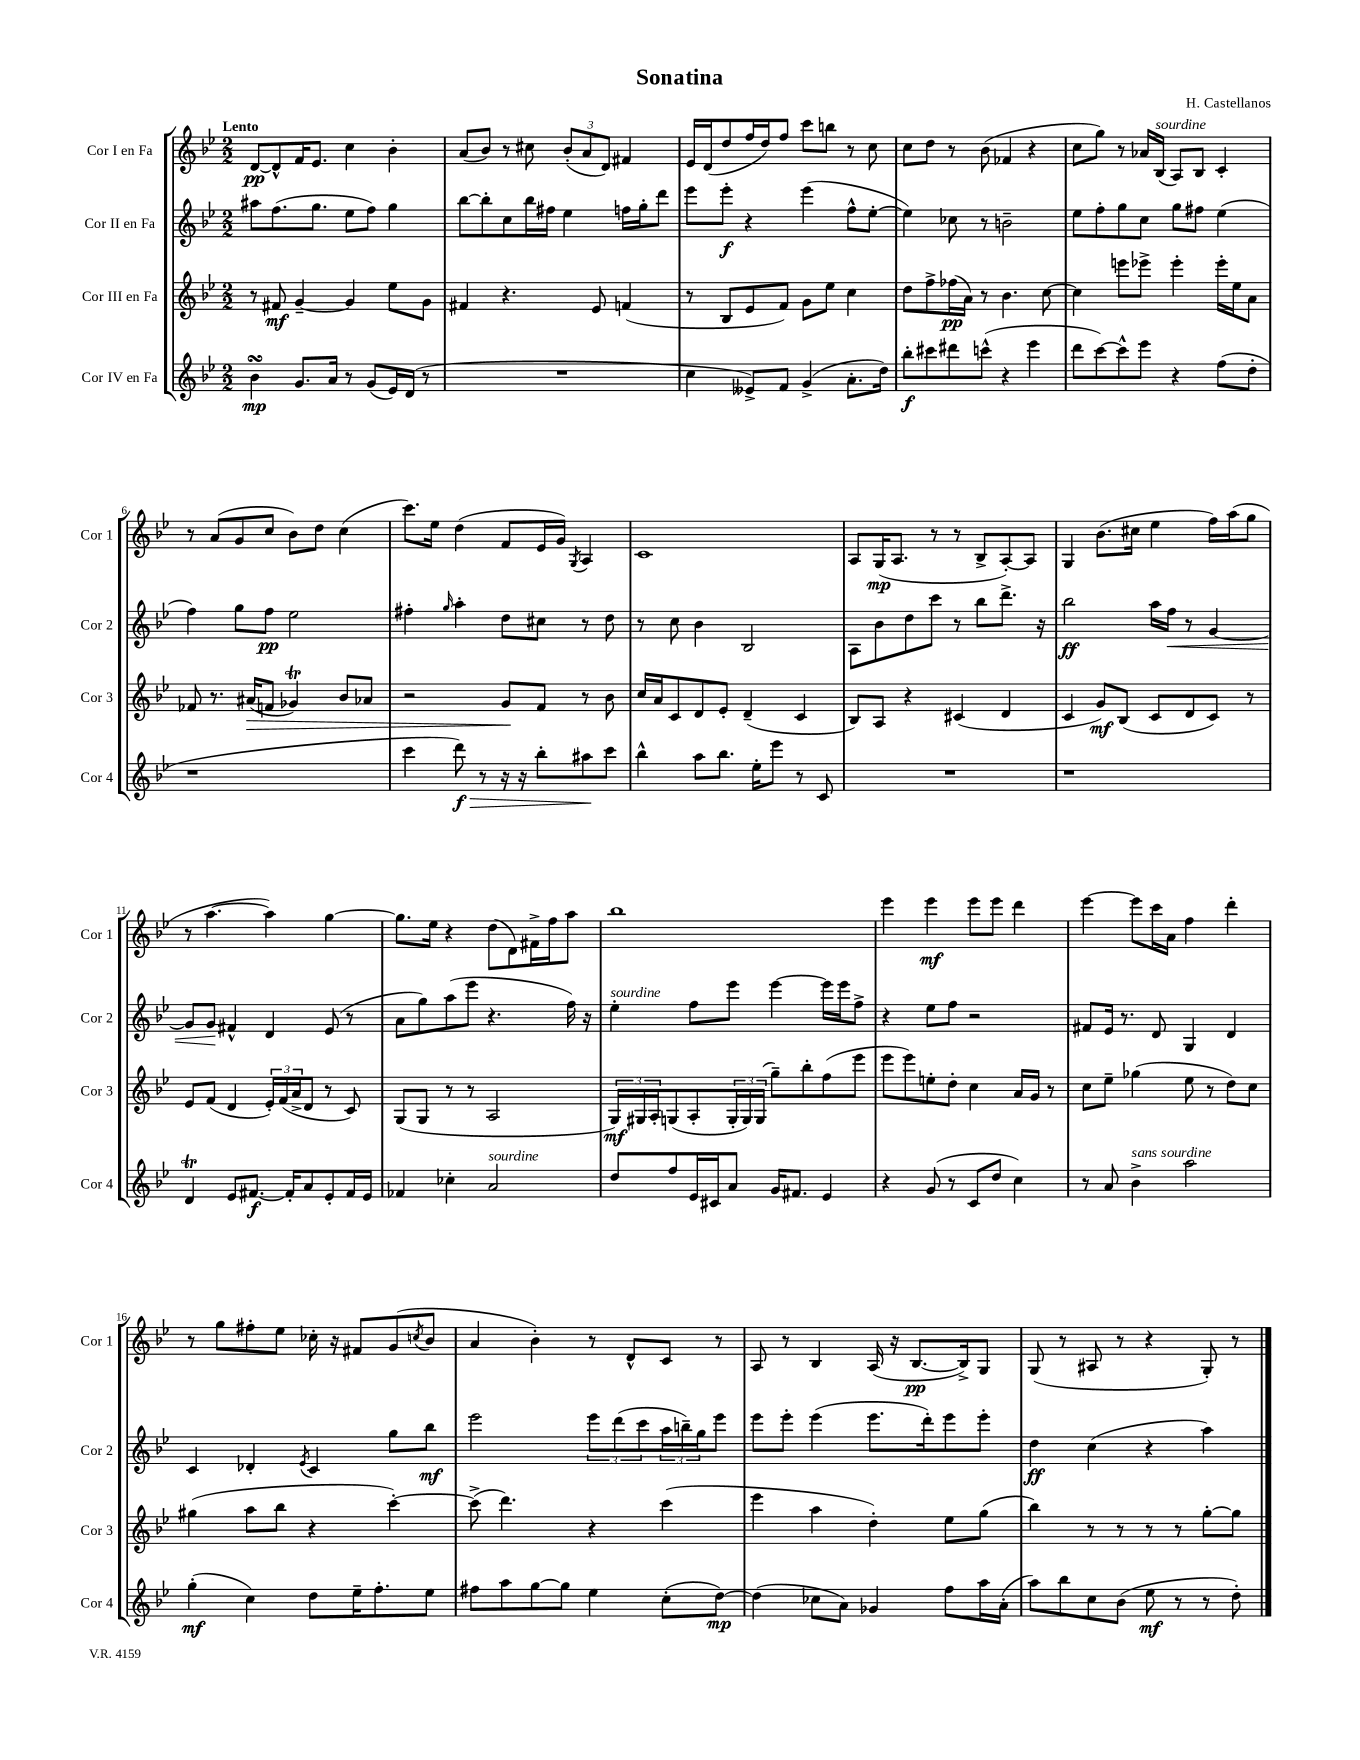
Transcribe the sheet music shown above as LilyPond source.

\header { title = "Sonatina" composer = "H. Castellanos" }
<<
\new StaffGroup <<
\new Staff = "s0" \with { instrumentName = "Cor I en Fa" shortInstrumentName = "Cor 1" } {
    \clef treble \key bes \major \numericTimeSignature \time 2/2 \tempo "Lento"
    d'8~\pp d'8-^ f'16 ees'8. c''4 bes'4-. |
    a'8( bes'8) r8 cis''8 \tuplet 3/2 { bes'8-.( a'8 d'8) } fis'4 |
    ees'16 d'16( d''8 f''16 d''16) f''8 c'''8 b''8 r8 c''8 |
    c''8 d''8 r8 bes'8( fes'4 r4 |
    c''8 g''8) r8 aes'16 bes16^\markup { \italic "sourdine" }( a8) bes8 c'4-. |
    r8 a'8( g'8 c''8 bes'8) d''8 c''4( |
    c'''8.) ees''16 d''4( f'8 ees'16 g'16) \acciaccatura { g8 } a4 |
    c'1 |
    a8 g16\mp( a8. r8 r8 bes8-> a8~-.) a8 |
    g4 bes'8.( cis''16 ees''4 f''16) a''16( g''8 |
    r8 a''4.~ a''4) g''4~ |
    g''8. ees''16 r4 d''8( d'8) fis'16-> f''16 a''8 |
    bes''1 |
    ees'''4 ees'''4\mf ees'''8 ees'''8 d'''4 |
    ees'''4~ ees'''8 c'''16 a'16 f''4 d'''4-. |
    r8 g''8 fis''8-. ees''8 ces''16-. r16 fis'8 g'8( \acciaccatura { c''8 } bes'8 |
    a'4 bes'4-.) r8 d'8-^ c'8 r8 |
    a8 r8 bes4 a16( r16 bes8.~\pp bes16->) g8 |
    g8( r8 ais8 r8 r4 g8-.) r8 \bar "|." |
}
\new Staff = "s1" \with { instrumentName = "Cor II en Fa" shortInstrumentName = "Cor 2" } {
    \clef treble \key bes \major \numericTimeSignature \time 2/2
    ais''8 f''8.( g''8. ees''8 f''8) g''4 |
    bes''8~ bes''8-. c''8 bes''16 fis''16 ees''4 f''16 g''16-. d'''8 |
    ees'''8 ees'''8-.\f r4 ees'''4( f''8-^ ees''8~-. |
    ees''4) ces''8 r8 b'2-- |
    ees''8 f''8-. g''8 c''8 g''8 fis''8 ees''4( |
    f''4) g''8 f''8\pp ees''2 |
    fis''4-. \grace { g''16 } a''4-. d''8 cis''8 r8 d''8 |
    r8 c''8 bes'4 bes2 |
    a8 bes'8 d''8 c'''8 r8 bes''8 d'''8.-> r16 |
    bes''2\ff a''16 f''16\< r8 g'4~ |
    g'8 g'8\! fis'4-^ d'4 ees'8( r8 |
    a'8 g''8) a''8( ees'''8 r4. f''16) r16 |
    ees''4-.^\markup { \italic "sourdine" } f''8 ees'''8 ees'''4~ ees'''16 ees'''16 f''8-> |
    r4 ees''8 f''8 r2 |
    fis'8 ees'16 r8. d'8 g4 d'4 |
    c'4 des'4-. \acciaccatura { ees'8 } c'4 g''8 bes''8\mf |
    ees'''2 \tuplet 3/2 { ees'''8 d'''8( c'''8 } \tuplet 3/2 { a''16 b''16--) g''16 } ees'''8 |
    ees'''8 ees'''8-. ees'''4( ees'''8. d'''16-.) ees'''8 ees'''8-. |
    d''4\ff c''4( r4 a''4) \bar "|." |
}
\new Staff = "s2" \with { instrumentName = "Cor III en Fa" shortInstrumentName = "Cor 3" } {
    \clef treble \key bes \major \numericTimeSignature \time 2/2
    r8 fis'8\mf g'4~-- g'4 ees''8 g'8 |
    fis'4 r4. ees'8 f'4( |
    r8 bes8 ees'8 f'8) g'8 ees''8 c''4 |
    d''8 f''8-> fes''16\pp( a'16) r8 bes'4. c''8~ |
    c''4 e'''8 ees'''8-> ees'''4-. ees'''16-. ees''16 a'8 |
    fes'8 r8. ais'16\>( f'8 ges'4\trill) bes'8 aes'8 |
    r2 g'8\! f'8 r8 bes'8 |
    c''16 a'16 c'8 d'8 ees'8-. d'4--( c'4 |
    bes8) a8 r4 cis'4( d'4 |
    c'4 g'8\mf) bes8( c'8 d'8 c'8) r8 |
    ees'8 f'8( d'4 \tuplet 3/2 { ees'16-.) f'16( a'16-> } d'8 r8 c'8) |
    g8( g8 r8 r8 a2 |
    \tuplet 3/2 { g16\mf) gis16 a16-. } g8( a8-. \tuplet 3/2 { g16-. g16) g16( } g''8--) bes''8-. f''8( ees'''8 |
    ees'''8 ees'''8) e''8-. d''8-. c''4 a'16 g'16 r8 |
    c''8 ees''8-- ges''4( ees''8 r8 d''8) c''8 |
    gis''4( a''8 bes''8 r4 c'''4~-.) |
    c'''8->( d'''4.) r4 c'''4( |
    ees'''4 a''4 d''4-.) ees''8 g''8( |
    bes''4) r8 r8 r8 r8 g''8~-. g''8 \bar "|." |
}
\new Staff = "s3" \with { instrumentName = "Cor IV en Fa" shortInstrumentName = "Cor 4" } {
    \clef treble \key bes \major \numericTimeSignature \time 2/2
    bes'4\turn\mp g'8. a'16 r8 g'8( ees'16) d'16( r8 |
    R1 |
    c''4 eeses'8->) f'8 g'4->( a'8.-. d''16) |
    bes''8-.\f cis'''8 dis'''8 c'''8-^( r4 ees'''4 |
    d'''8 c'''8~) c'''8-^ ees'''8 r4 f''8( d''8-. |
    r1 |
    c'''4 d'''8\f\>) r8 r16 r16 bes''8-. ais''8\! c'''8 |
    bes''4-^ a''8 bes''8. ees''16-. ees'''8 r8 c'8 |
    R1 |
    r1 |
    d'4\trill ees'8 fis'8.~\f fis'16-. a'8 ees'8-. fis'16 ees'16 |
    fes'4 ces''4-. a'2^\markup { \italic "sourdine" } |
    d''8 f''8 ees'16 cis'16 a'8 g'16 fis'8. ees'4 |
    r4 g'8( r8 c'8 d''8 c''4) |
    r8 a'8 bes'4->^\markup { \italic "sans sourdine" } a''2 |
    g''4-.\mf( c''4) d''8 ees''16-- f''8.-. ees''8 |
    fis''8 a''8 g''8~ g''8 ees''4 c''8-.( d''8~\mp) |
    d''4( ces''8 a'8) ges'4 f''8 a''16 a'16-.( |
    a''8) bes''8 c''8 bes'8( ees''8\mf r8 r8 d''8-.) \bar "|." |
}
>>
>>
